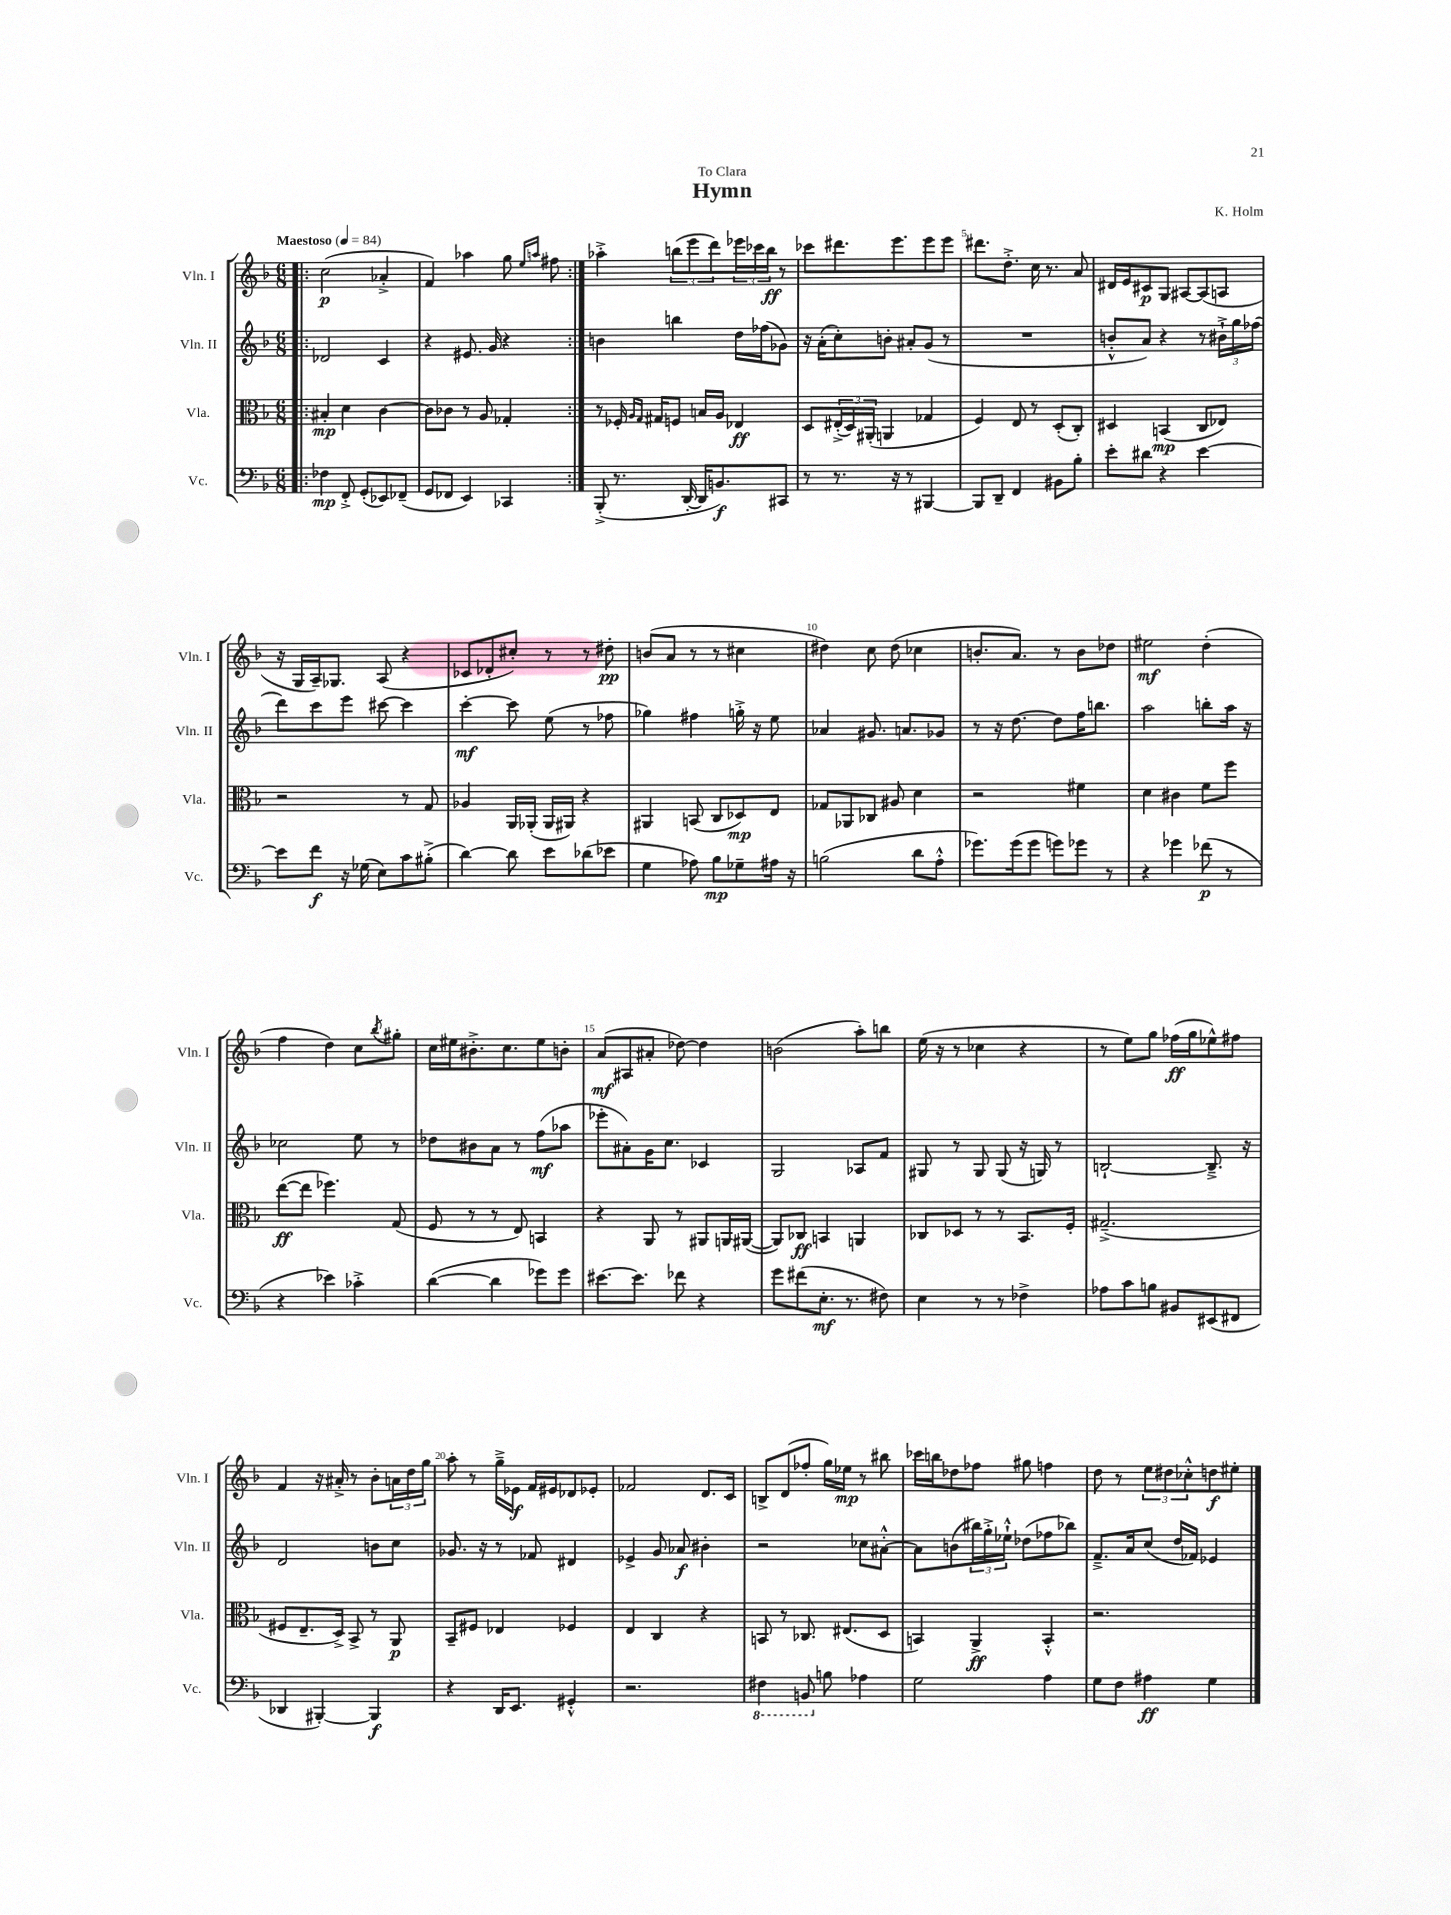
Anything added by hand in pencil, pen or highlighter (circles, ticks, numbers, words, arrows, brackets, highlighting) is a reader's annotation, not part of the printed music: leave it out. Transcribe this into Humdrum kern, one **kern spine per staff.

**kern	**dynam	**kern	**dynam	**kern	**dynam	**kern	**dynam
*part4	*part4	*part3	*part3	*part2	*part2	*part1	*part1
*staff4	*staff4	*staff3	*staff3	*staff2	*staff2	*staff1	*staff1
*I"Vc.	*	*I"Vla.	*	*I"Vln. II	*	*I"Vln. I	*
*I'Vc.	*	*I'Vla.	*	*I'Vln. II	*	*I'Vln. I	*
*clefF4	*	*clefC3	*	*clefG2	*	*clefG2	*
*k[b-]	*	*k[b-]	*	*k[b-]	*	*k[b-]	*
*M6/8	*	*M6/8	*	*M6/8	*	*M6/8	*
*MM84	*	*MM84	*	*MM84	*	*MM84	*
=1!|:	=1!|:	=1!|:	=1!|:	=1!|:	=1!|:	=1!|:	=1!|:
!	!	!	!	!	!	!LO:TX:a:B:t=Maestoso	!
4F-X\	mp	4B#X'/	mp	2d-X/	.	(2cc\	p
8FF'^/	.	4d\	.	.	.	.	.
(8GG'/L	.	.	.	.	.	.	.
8EE-X/)	.	[4c\	.	4c/	.	4a-X'^/	.
(8FF-X~/J	.	.	.	.	.	.	.
=2	=2	=2	=2	=2	=2	=2	=2
8GG/L	.	8c\L]	.	4r	.	4f/)	.
8FF-X/J	.	8c-X\J	.	.	.	.	.
4EE/)	.	8r	.	8.e#X/	.	4aa-X\	.
.	.	8A/	.	.	.	.	.
.	.	.	.	16g/	.	.	.
4CC-X/	.	4G-X'/	.	4r	.	8gg\	.
.	.	.	.	.	.	16qqee/LL	.
.	.	.	.	.	.	16qqaan/JJ	.
.	.	.	.	.	.	8ff#X\	.
=3:|!	=3:|!	=3:|!	=3:|!	=3:|!	=3:|!	=3:|!	=3:|!
(8BBB-'^/	.	8r	.	4bn\	.	4aa-X'^\	.
8.r	.	16F-X'/	.	.	.	.	.
.	.	16qqA/LL	.	.	.	.	.
.	.	16qqG/JJ	.	.	.	.	.
.	.	16G#X/KL	.	.	.	.	.
.	.	8Fn/J	.	4bbn\	.	(12bbn\L	.
[16DD'/	.	.	.	.	.	.	.
.	.	.	.	.	.	12eee\	.
16DD/KL]	.	16Bn/LL	.	.	.	.	.
.	.	.	.	.	.	12ddd\)	.
8.BBn/)	f	16A/JJ	.	.	.	.	.
.	.	4E-X/	ff	16dd\LL	.	24eee-X\L	.
.	.	.	.	.	.	24ccc-X\	.
.	.	.	.	(16ff-X\J	.	.	.
.	.	.	.	.	.	24bb\JJ	ff
8CC#X/J	.	.	.	8g-X\J)	.	8r	.
=4	=4	=4	=4	=4	=4	=4	=4
8r	.	8D/L	.	16r	.	8ccc-X\L	.
.	.	.	.	(16a'\KL	.	.	.
8.r	.	(24E#X'^/L	.	8cc'\)	.	8.ddd#X\	.
.	.	24D/)	.	.	.	.	.
.	.	(24AA#X'/JJ	.	.	.	.	.
.	.	4AAn/	.	8bn'\J	.	.	.
16r	.	.	.	.	.	8.eee\	.
8r	.	.	.	8a#X'/L	.	.	.
[4BBB#X/	.	4G-X/	.	(8g/J	.	8eee\	.
.	.	.	.	8r	.	8eee\J	.
=5	=5	=5	=5	=5	=5	=5	=5
8BBB#/L]	.	4F/)	.	2.r	.	8.ddd#X\L	.
8DD~/J	.	.	.	.	.	.	.
.	.	.	.	.	.	8.dd'^\J	.
4FF/	.	8E/	.	.	.	.	.
.	.	8r	.	.	.	16cc\	.
.	.	.	.	.	.	8.r	.
8BB#X\L	.	(8D'/L	.	.	.	.	.
8B-'\J	.	8C'/J)	.	.	.	8a/	.
=6	=6	=6	=6	=6	=6	=6	=6
8e'\L	.	4D#X/	.	8bn'^^/L	.	16d#X/LL	.
.	.	.	.	.	.	16e/J	.
8d#X\J	.	.	.	8a/J)	.	8c#X/	p
4r	.	(4BBn/	mp	4r	.	8G/J	.
.	.	.	.	.	.	[8A#X/L	.
[4e\	.	8C/L	.	8r	.	(8A#/]	.
.	.	8E-X/J)	.	24b#X`^\LL	.	8An/J	.
.	.	.	.	24gg\	.	.	.
.	.	.	.	(24ff-X\JJ	.	.	.
!!LO:LB:g=z
=7	=7	=7	=7	=7	=7	=7	=7
8e\L]	.	2r	.	8ddd\L)	.	16r	.
.	.	.	.	.	.	16G/LL	.
8f\J	f	.	.	8ccc\	.	16A~/J)	.
.	.	.	.	.	.	8.G-X/J	.
16r	.	.	.	8eee\J	.	.	.
(16G-X\	.	.	.	.	.	.	.
8E\L)	.	.	.	[8ccc#X\	.	(8A/	.
8c\	.	8r	.	4ccc#\]	.	4r	.
(8B#X'^\J	.	8G/	.	.	.	.	.
=8	=8	=8	=8	=8	=8	=8	=8
[4d\)	.	4A-X/	.	[4ccc'\	mf	8c-X/L	.
.	.	.	.	.	.	8d-X'/	.
8d\]	.	16AA/LL	.	8ccc\]	.	8cc#X'/J)	.
.	.	(16AA-X'/JJ	.	.	.	.	.
8e\L	.	16AA-/LL	.	(8ee\	.	8r	.
.	.	16AA#X/JJ)	.	.	.	.	.
(8d-X\	.	4r	.	8r	.	8r	.
8e-X\J	.	.	.	8ff-X\	.	8dd#X'\	pp
=9	=9	=9	=9	=9	=9	=9	=9
4G\	.	4AA#X/	.	4gg-X\)	.	(8bn/L	.
.	.	.	.	.	.	8a/J	.
8A-X\)	.	(8BBn/	.	4ff#X\	.	8r	.
8B-\L	mp	8C/L	.	.	.	8r	.
8G-X~\	.	8D-X/)	mp	16ggn'^\	.	4cc#X\	.
.	.	.	.	16r	.	.	.
16A#X\Jk	.	8E/J	.	8ee\	.	.	.
16r	.	.	.	.	.	.	.
=10	=10	=10	=10	=10	=10	=10	=10
(2Bn\	.	8G-X/L	.	4a-X/	.	4dd#X\)	.
.	.	8AA-X/	.	.	.	.	.
.	.	8C-X/J	.	8.g#X/	.	8cc\	.
.	.	8A#X/	.	.	.	(8dd#\	.
.	.	.	.	8.an/L	.	.	.
8d\L	.	4d\	.	.	.	4cc-X\	.
8A'^^\J	.	.	.	8g-X/J	.	.	.
=11	=11	=11	=11	=11	=11	=11	=11
8.g-X\L)	.	2r	.	8r	.	8.bn'/L	.
.	.	.	.	16r	.	.	.
(16g-\k	.	.	.	[8.dd\	.	8.a/J)	.
8g-\J	.	.	.	.	.	.	.
8gn\L)	.	.	.	8dd\L]	.	8r	.
8g-X\J	.	4f#X\	.	16ff\K	.	8b\L	.
.	.	.	.	8.bbn\J	.	.	.
8r	.	.	.	.	.	8dd-X\J	.
=12	=12	=12	=12	=12	=12	=12	=12
4r	.	4d\	.	2aa\	.	2ee#X\	mf
4g-X\	.	4c#X\	.	.	.	.	.
(8f-X\	p	8f\L	.	8bbn'\L	.	(4dd'\	.
8r	.	8ff\J	.	16aa\Jk	.	.	.
.	.	.	.	16r	.	.	.
!!LO:LB:g=z
=13	=13	=13	=13	=13	=13	=13	=13
4r	.	([8ee\L	ff	2cc-X\	.	4ff\	.
.	.	8ee\J]	.	.	.	.	.
4e-X\)	.	4.ff-X\)	.	.	.	4dd\)	.
4c-X'^\	.	.	.	8ee\	.	8cc\L	.
.	.	.	.	.	.	8qbb-/	.
.	.	(8G/	.	8r	.	8gg#X'\J	.
=14	=14	=14	=14	=14	=14	=14	=14
([4d\	.	8F/	.	8dd-X\L	.	16cc\LL	.
.	.	.	.	.	.	16ee#X\J	.
.	.	8r	.	8b#X\	.	8.b#X'^\	.
4d\]	.	8r	.	8a\J	.	.	.
.	.	.	.	.	.	8.cc\	.
.	.	8E/)	.	8r	.	.	.
8g-X\L)	.	4BBn/	.	(8ff\L	mf	8ee#\	.
8g-\J	.	.	.	8aa-X\J	.	8bn'\J	.
=15	=15	=15	=15	=15	=15	=15	=15
[8.e#X\L	.	4r	.	8eee-X'\L	.	(8a/L	mf
.	.	.	.	8a#X'\)	.	8A#X/	.
8.e#\J]	.	.	.	.	.	.	.
.	.	8AA/	.	16g\K	.	8a#X'/J	.
.	.	.	.	8.cc\J	.	.	.
8f-X\	.	8r	.	.	.	[8dd-X\)	.
4r	.	8AA#X/L	.	4c-X/	.	4dd-\]	.
.	.	16AAn/L	.	.	.	.	.
.	.	([16AA#X/JJ	.	.	.	.	.
=16	=16	=16	=16	=16	=16	=16	=16
8g\L	.	8AA#/L])	.	2G/	.	(2bn\	.
(8f#X\	.	8C-X/J	ff	.	.	.	.
8.E'\J	mf	4BBn/	.	.	.	.	.
8.r	.	.	.	.	.	.	.
.	.	4AAn/	.	8A-X/L	.	8aa'\L)	.
8F#X\)	.	.	.	8f/J	.	8bbn\J	.
=17	=17	=17	=17	=17	=17	=17	=17
4E\	.	8C-X/L	.	8G#X/	.	(16ee\	.
.	.	.	.	.	.	16r	.
.	.	8D-X/J	.	8r	.	8r	.
8r	.	8r	.	8G#/	.	4cc-X\	.
8r	.	8r	.	(8G#/	.	.	.
4F-X^\	.	8.BB-/L	.	16r	.	4r	.
.	.	.	.	16Gn/)	.	.	.
.	.	.	.	8r	.	.	.
.	.	16F'/Jk	.	.	.	.	.
=18	=18	=18	=18	=18	=18	=18	=18
8A-X\L	.	(2.G#X~^/	.	[2Bn`/	.	8r	.
8c\	.	.	.	.	.	8ee\L)	.
8Bn\J	.	.	.	.	.	8gg\J	.
8BB#X/L	.	.	.	.	.	(16ff-X\LL	ff
.	.	.	.	.	.	16gg\J	.
(8EE#X/	.	.	.	8.B~^/]	.	8ee-X^^\)	.
8FF#X/J	.	.	.	.	.	8ff#X\J	.
.	.	.	.	16r	.	.	.
!!LO:LB:g=z
=19	=19	=19	=19	=19	=19	=19	=19
4DD-X/	.	8F#X/L	.	2d/	.	4f/	.
.	.	8.E~/	.	.	.	.	.
[4BBB#X'/)	.	.	.	.	.	16r	.
.	.	16D^/Jk)	.	.	.	16a#X'^/	.
.	.	8BB-^/	.	.	.	8r	.
4BBB#/]	f	8r	.	8bn\L	.	8b-'\L	.
.	.	8AA/	p	8cc\J	.	24an\L	.
.	.	.	.	.	.	24dd\	.
.	.	.	.	.	.	24gg\JJ	.
=20	=20	=20	=20	=20	=20	=20	=20
4r	.	8BB-~/L	.	8.g-X/	.	8aa'\	.
.	.	8F#X/J	.	.	.	8r	.
.	.	.	.	16r	.	.	.
16DD/KL	.	4E-X/	.	8r	.	16gg~^\LL	.
8.EE/J	.	.	.	.	.	16e-X\JJ	f
.	.	.	.	8f-X/	.	16f/LL	.
.	.	.	.	.	.	16e#X/J	.
4GG#X'^^/	.	4F-X/	.	4d#X/	.	8d-X/	.
.	.	.	.	.	.	8e-X'/J	.
=21	=21	=21	=21	=21	=21	=21	=21
2.r	.	4E/	.	4e-X^/	.	2f-X/	.
.	.	4C/	.	8g/	.	.	.
.	.	.	.	8a-X/	f	.	.
.	.	4r	.	4b#X'\	.	8.d/L	.
.	.	.	.	.	.	16c/Jk	.
=22	=22	=22	=22	=22	=22	=22	=22
*8ba	*	*	*	*	*	*	*
4FF#X\	.	8BBn/	.	2r	.	8Bn^/L	.
.	.	8r	.	.	.	(8d/	.
8BBBn/	.	8.C-X/	.	.	.	8ff-X'/J	.
*X8ba	*	*	*	*	*	*	*
8Bn\	.	.	.	.	.	16gg\LL)	.
.	.	(8.E#X/L	.	.	.	16ee-X\JJ	mp
4A-X\	.	.	.	8cc-X\L	.	8r	.
.	.	8D/J	.	[8a#X'^^\J	.	8bb#X\	.
=23	=23	=23	=23	=23	=23	=23	=23
2G\	.	4BBn/)	.	8a#\L]	.	16ccc-X\LL	.
.	.	.	.	.	.	16bbn\J	.
.	.	.	.	(8bn\	.	8dd-X\	.
.	.	4AA^/	ff	24bb#X\L)	.	8ff-X\J	.
.	.	.	.	24gg'^\	.	.	.
.	.	.	.	24ee-X`^^\JJ	.	.	.
.	.	.	.	(8dd-X\L	.	8gg#X\	.
4A\	.	4BB'^^/	.	8ff-X\	.	4ffn\	.
.	.	.	.	8bb-X\J)	.	.	.
=24	=24	=24	=24	=24	=24	=24	=24
8G\L	.	2.r	.	8.f~^/L	.	8dd\	.
8F\J	.	.	.	.	.	8r	.
.	.	.	.	16a/k	.	.	.
4A#X\	ff	.	.	(8cc/J	.	12ee\L	.
.	.	.	.	.	.	12dd#X\	.
.	.	.	.	16dd/LL	.	.	.
.	.	.	.	.	.	12cc-X'^^\	.
.	.	.	.	16f-X/JJ)	.	.	.
4G\	.	.	.	4e-X/	.	8ddn\	f
.	.	.	.	.	.	8ee#X'\J	.
==	==	==	==	==	==	==	==
*-	*-	*-	*-	*-	*-	*-	*-
